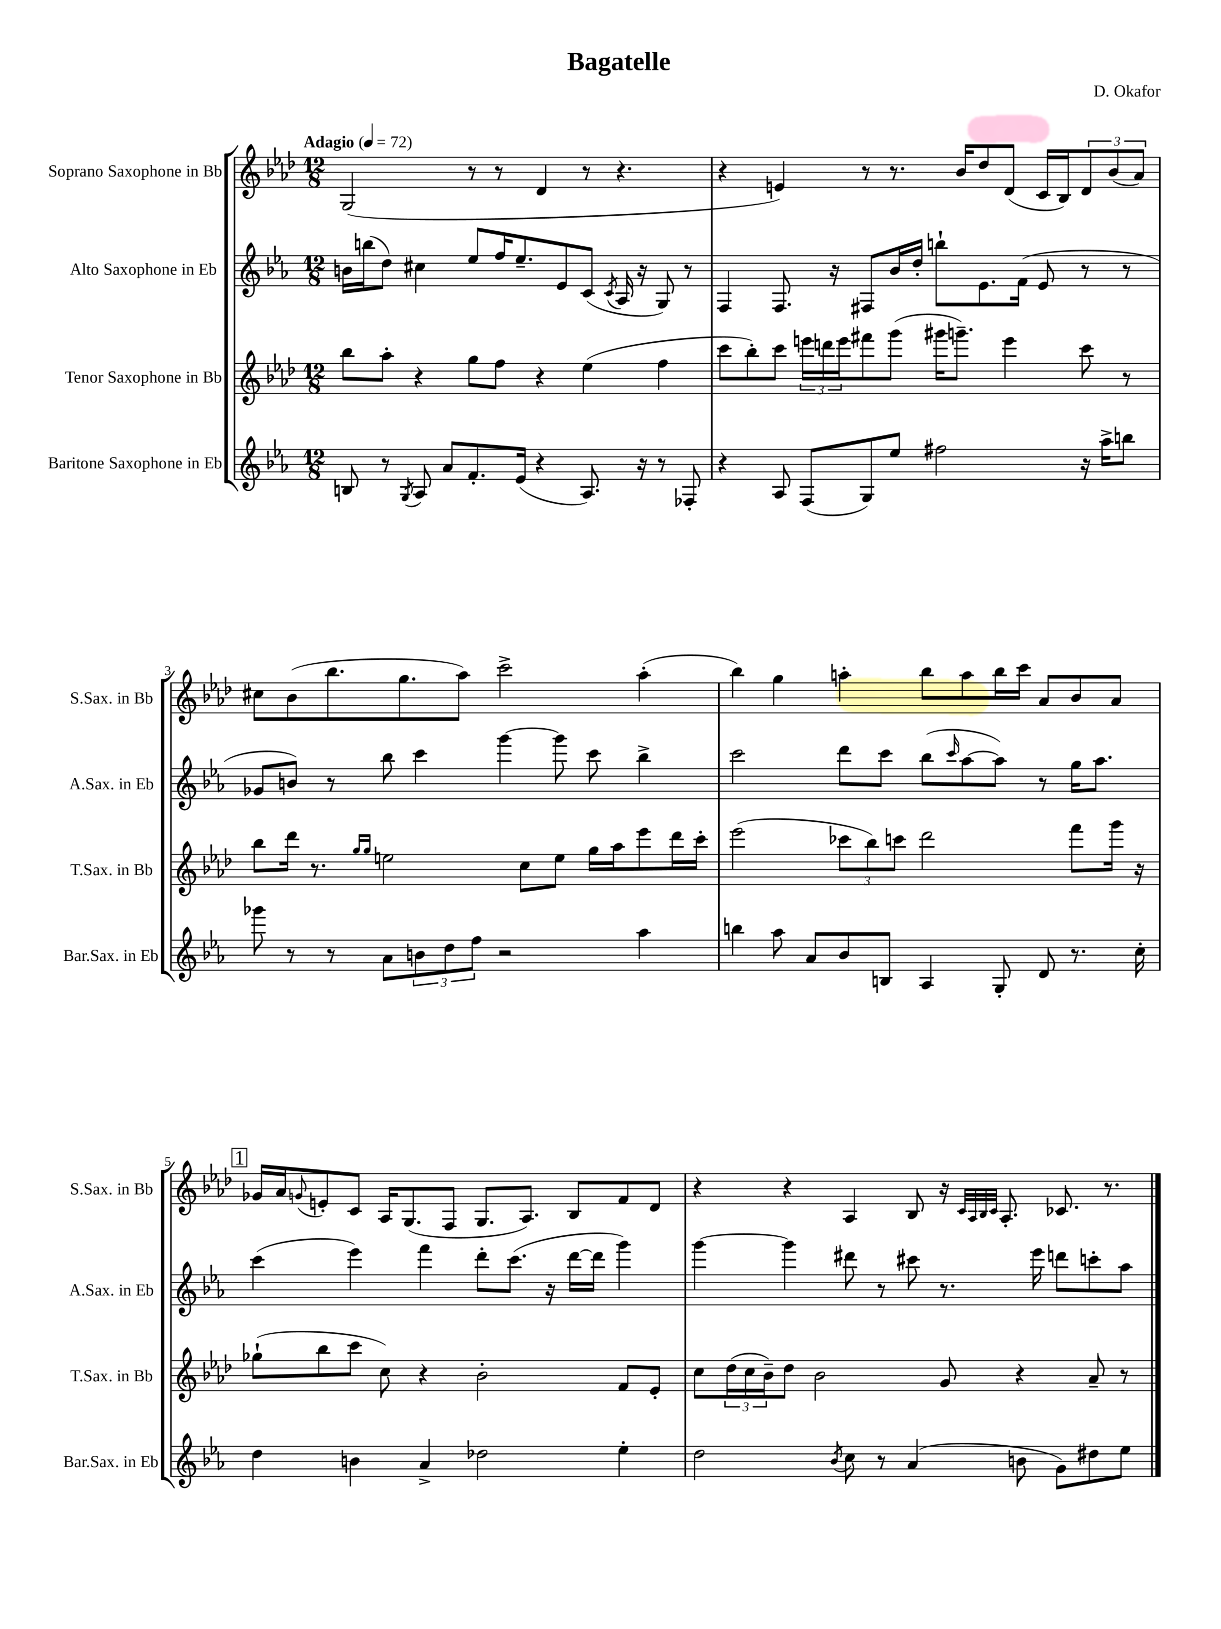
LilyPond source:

\header { title = "Bagatelle" composer = "D. Okafor" }
<<
\new StaffGroup <<
\new Staff = "s0" \with { instrumentName = "Soprano Saxophone in Bb" shortInstrumentName = "S.Sax. in Bb" } {
    \clef treble \key aes \major \numericTimeSignature \time 12/8 \tempo "Adagio" 4 = 72
    g2( r8 r8 des'4 r8 r4. |
    r4 e'4) r8 r8. bes'16 des''8 des'8( c'16 bes16) \tuplet 3/2 { des'8 bes'8( aes'8) } |
    cis''8 bes'8( bes''8. g''8. aes''8) c'''2-> aes''4-.( |
    bes''4) g''4 a''4-. bes''8 a''8 bes''16 c'''16 aes'8 bes'8 aes'8 |
    \mark \markup { \box "1" } ges'16 aes'16 \appoggiatura { g'8 } e'8-. c'8 aes16 g8.( f8 g8. aes8.) bes8 f'8 des'8 |
    r4 r4 aes4 bes8 r16 \grace { c'32 aes32 bes32 c'32 } aes8.-. ces'8. r8. \bar "|." |
}
\new Staff = "s1" \with { instrumentName = "Alto Saxophone in Eb" shortInstrumentName = "A.Sax. in Eb" } {
    \clef treble \key ees \major \numericTimeSignature \time 12/8
    b'16 b''16( d''8) cis''4 ees''8 f''16 ees''8.-- ees'8 c'8( \acciaccatura { c'8 } aes16 r16 g8) r8 |
    f4 f8. r16 fis8 bes'16 d''16-. b''8-! ees'8. f'16( ees'8 r8 r8 |
    ges'8 b'8) r8 bes''8 c'''4 g'''4~ g'''8 c'''8 bes''4-> |
    c'''2 d'''8 c'''8 bes''8( \grace { c'''16 } aes''8~ aes''8) r8 g''16 aes''8. |
    \mark \markup { \box "1" } c'''4( ees'''4) f'''4 d'''8-. c'''8.( r16 d'''16~ d'''16 g'''4) |
    g'''4~ g'''4 dis'''8 r8 cis'''8 r8. ees'''16 d'''8 c'''8-. aes''8 \bar "|." |
}
\new Staff = "s2" \with { instrumentName = "Tenor Saxophone in Bb" shortInstrumentName = "T.Sax. in Bb" } {
    \clef treble \key aes \major \numericTimeSignature \time 12/8
    bes''8 aes''8-. r4 g''8 f''8 r4 ees''4( f''4 |
    c'''8 bes''8-.) c'''8 \tuplet 3/2 { e'''16 d'''16 e'''16 } fis'''8 g'''8( gis'''16 g'''8.--) e'''4 c'''8 r8 |
    bes''8 des'''16 r8. \grace { g''16 g''16 } e''2 c''8 e''8 g''16 aes''16 ees'''8 des'''16 c'''16-. |
    ees'''2( \tuplet 3/2 { ces'''8 bes''8) c'''8 } des'''2 f'''8 g'''16 r16 |
    \mark \markup { \box "1" } ges''8-!( bes''8 c'''8 c''8) r4 bes'2-. f'8 ees'8-. |
    c''8 \tuplet 3/2 { des''16( c''16 bes'16--) } des''8 bes'2 g'8 r4 aes'8-- r8 \bar "|." |
}
\new Staff = "s3" \with { instrumentName = "Baritone Saxophone in Eb" shortInstrumentName = "Bar.Sax. in Eb" } {
    \clef treble \key ees \major \numericTimeSignature \time 12/8
    b8 r8 \acciaccatura { g8 } aes8 aes'8 f'8.-. ees'16( r4 aes8.) r16 r8 fes8-. |
    r4 aes8 f8( g8) ees''8 fis''2 r16 aes''16-> b''8 |
    ges'''8 r8 r8 aes'8 \tuplet 3/2 { b'8 d''8 f''8 } r2 aes''4 |
    b''4 aes''8 aes'8 bes'8 b8 aes4 g8-. d'8 r8. c''16-. |
    \mark \markup { \box "1" } d''4 b'4 aes'4-> des''2 ees''4-. |
    d''2 \acciaccatura { bes'8 } c''8 r8 aes'4( b'8 g'8) dis''8 ees''8 \bar "|." |
}
>>
>>
